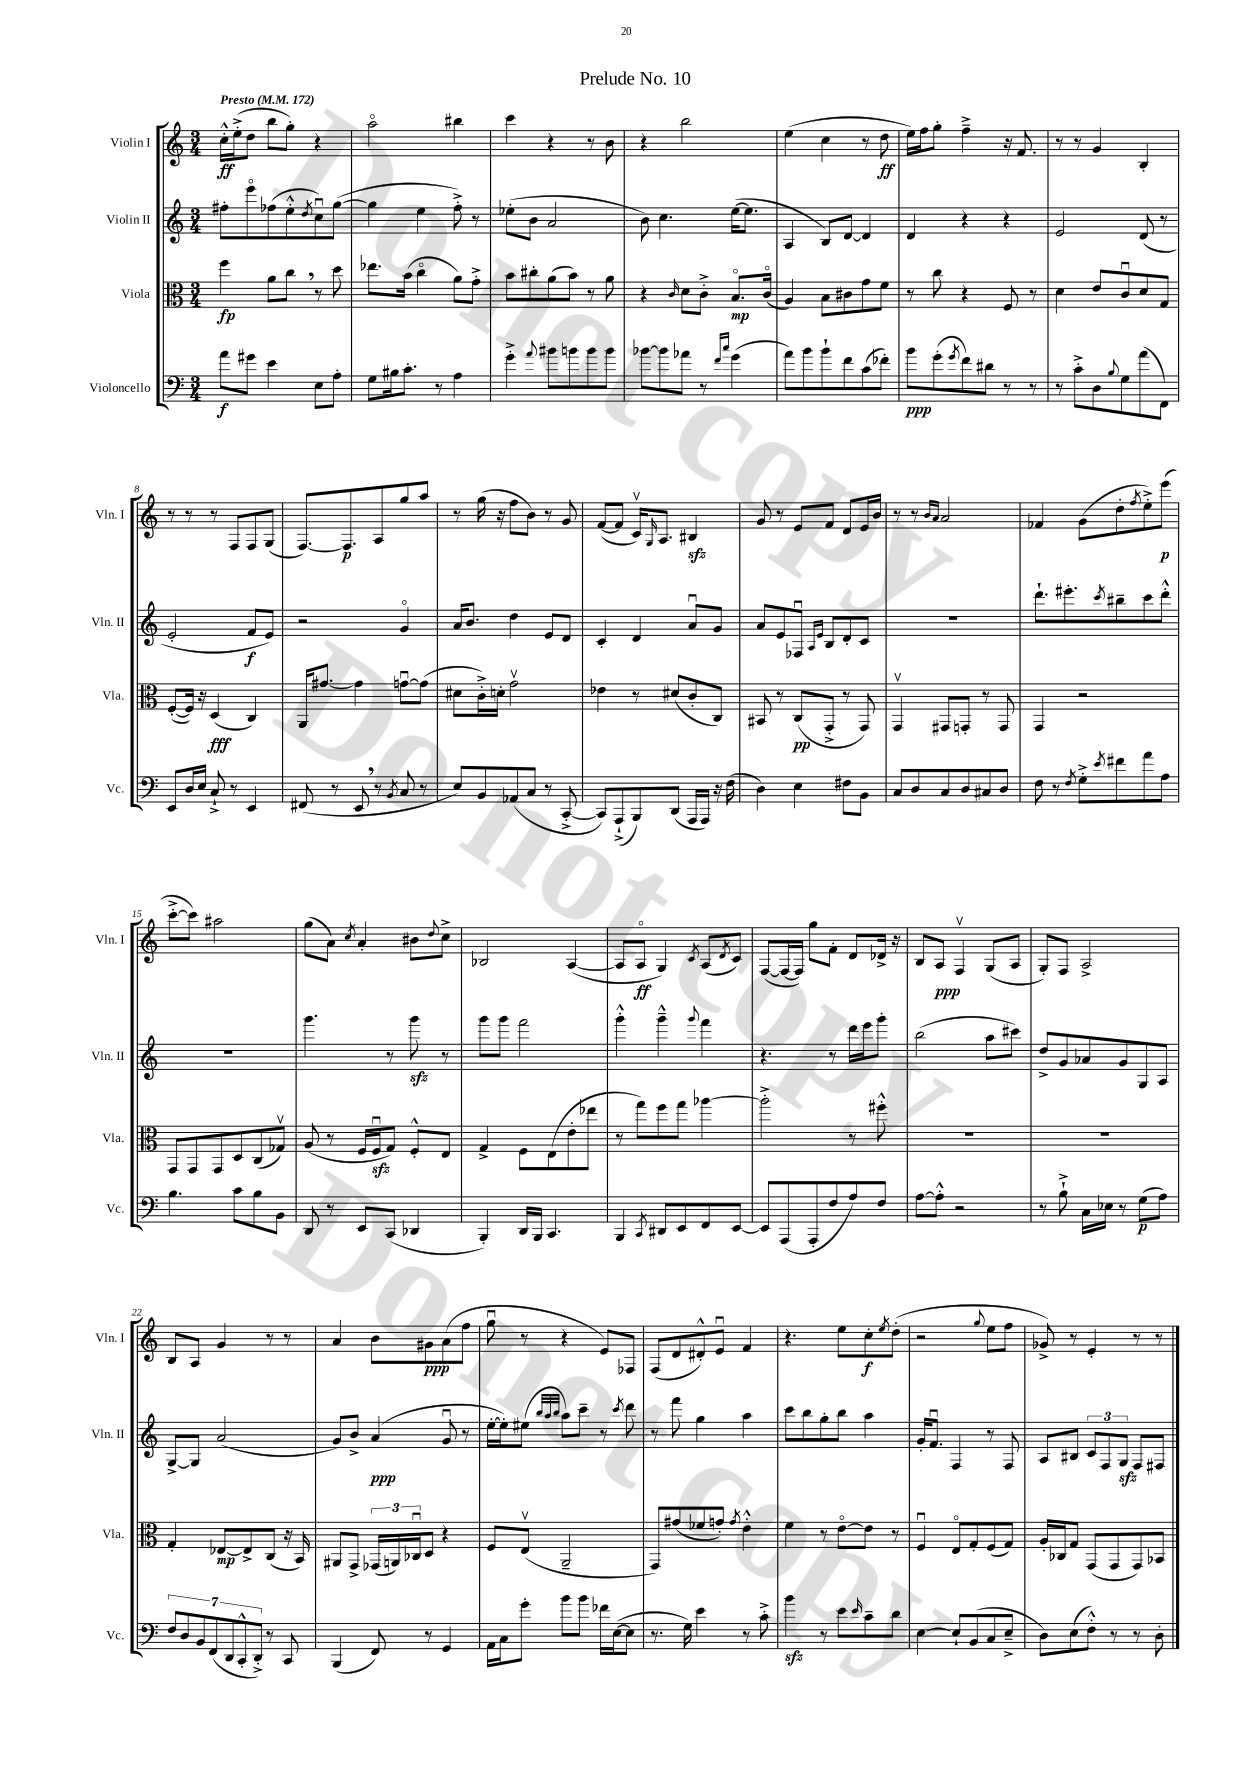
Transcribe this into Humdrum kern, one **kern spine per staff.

**kern	**dynam	**kern	**dynam	**kern	**dynam	**kern	**dynam
*part4	*part4	*part3	*part3	*part2	*part2	*part1	*part1
*staff4	*staff4	*staff3	*staff3	*staff2	*staff2	*staff1	*staff1
*I"Violoncello	*	*I"Viola	*	*I"Violin II	*	*I"Violin I	*
*I'Vc.	*	*I'Vla.	*	*I'Vln. II	*	*I'Vln. I	*
*clefF4	*	*clefC3	*	*clefG2	*	*clefG2	*
*k[]	*	*k[]	*	*k[]	*	*k[]	*
*M3/4	*	*M3/4	*	*M3/4	*	*M3/4	*
*MM172	*	*MM172	*	*MM172	*	*MM172	*
=1	=1	=1	=1	=1	=1	=1	=1
!	!	!	!	!	!	!LO:TX:a:B:t=Presto	!
8a\L	f	4ff\	fp	8ff#X'\L	.	16cc'^^\LL	ff
.	.	.	.	.	.	(16ee'^\J	.
8g#X\J	.	.	.	8eee\	.	8dd\J	.
4e\	.	8a\L	.	(8ff-X\	.	8bb\L	.
.	.	8cc,\J	.	8ee'^^\	.	8gg'\J)	.
.	.	.	.	8qdd/	.	.	.
8E\L	.	8r	.	8ccu\)	.	4r	.
8A'\J	.	8dd\	.	([8gg\J	.	.	.
=2	=2	=2	=2	=2	=2	=2	=2
8G\L	.	8.ee-X\L	.	4gg\]	.	2aa\	.
16B#X\k	.	.	.	.	.	.	.
8.c'\J	.	(16b\Jk	.	.	.	.	.
.	.	4cc\	.	4ee\	.	.	.
8r	.	.	.	.	.	.	.
4A\	.	8a\L)	.	8ff'^\)	.	4bb#X\	.
.	.	8g'^\J	.	8r	.	.	.
=3	=3	=3	=3	=3	=3	=3	=3
4g'^\	.	8b\L	.	(8ee-X'\L	.	4ccc\	.
.	.	8cc#X'\	.	8b\J	.	.	.
8qqa/	.	.	.	.	.	.	.
8b#X\L	.	(8a\	.	2a/	.	4r	.
8bn\	.	8b\J)	.	.	.	.	.
8b\	.	8r	.	.	.	8r	.
8b\J	.	8a\	.	.	.	8b\	.
=4	=4	=4	=4	=4	=4	=4	=4
[8b-X\L	.	4r	.	8b\)	.	4r	.
8b-\]	.	.	.	4.cc\	.	.	.
.	.	16qqc/	.	.	.	.	.
8a-X\J	.	8d\L	.	.	.	2bb\	.
8r	.	8c'^\J	.	.	.	.	.
16qqf/LL	.	.	.	.	.	.	.
16qqcc/JJ	.	.	.	.	.	.	.
(4g\	.	8.B/L	mp	([16ee\KL	.	.	.
.	.	.	.	8.ee\J]	.	.	.
.	.	(16c/Jk	.	.	.	.	.
=5	=5	=5	=5	=5	=5	=5	=5
8a\L)	.	4A/)	.	4A/	.	(4ee\	.
8b\	.	.	.	.	.	.	.
8b`\	.	8B\L	.	8B/L)	.	4cc\	.
8f\	.	8c#X\	.	[8d/J	.	.	.
(8c\	.	8g\	.	4d/]	.	8r	.
8f-X'\J)	.	8f\J	.	.	.	8dd\	ff
=6	=6	=6	=6	=6	=6	=6	=6
8b\L	ppp	8r	.	4d/	.	16ee\LL)	.
.	.	.	.	.	.	16ff\J	.
(8g'\	.	8cc\	.	.	.	8gg'\J	.
8qg/	.	.	.	.	.	.	.
8f\)	.	4r	.	4r	.	4ff~^\	.
8d#X\J	.	.	.	.	.	.	.
8r	.	8F/	.	4r	.	16r	.
.	.	.	.	.	.	8.f/	.
8r	.	8r	.	.	.	.	.
=7	=7	=7	=7	=7	=7	=7	=7
8r	.	4d\	.	2e/	.	8r	.
8c'^\L	.	.	.	.	.	8r	.
8D\	.	8e/L	.	.	.	4g/	.
8qqB/	.	.	.	.	.	.	.
8G\	.	8cu/	.	.	.	.	.
(8a\	.	8d/	.	(8d/	.	4B'/	.
8FF\J)	.	8G/J	.	8r	.	.	.
!!LO:LB:g=z
=8	=8	=8	=8	=8	=8	=8	=8
8EE/L	.	([8F'/L	.	2e'/	.	8r	.
16D/L	.	16F/Jk])	.	.	.	8r	.
16E/JJ	.	16r	.	.	.	.	.
8C`^/	.	(4D/	fff	.	.	8r	.
8r	.	.	.	.	.	8F/L	.
4EE/	.	4C/)	.	8f/L	f	8F/	.
.	.	.	.	8e/J)	.	(8G/J	.
=9	=9	=9	=9	=9	=9	=9	=9
(8FF#X/	.	16AA/KL	.	2r	.	[8.F/L)	.
.	.	[8.g#X/J	.	.	.	.	.
8r	.	.	.	.	.	.	.
.	.	.	.	.	.	8.F/]	p
8EE,/	.	4g#\]	.	.	.	.	.
8r	.	.	.	.	.	8A/	.
8qBB/	.	.	.	.	.	.	.
8C/	.	[8gnu\L	.	4g/	.	8gg/	.
8r	.	(8g\J]	.	.	.	8aa/J	.
=10	=10	=10	=10	=10	=10	=10	=10
8E/L)	.	8d#X\L	.	16a/KL	.	8r	.
.	.	.	.	8.b/J	.	.	.
8BB/	.	16c'^\L)	.	.	.	(16gg\	.
.	.	16dn'\JJ	.	.	.	16r	.
(8AA-X/	.	2gv\	.	4dd\	.	8ff\L	.
8C/J	.	.	.	.	.	8b\J)	.
8r	.	.	.	8e/L	.	8r	.
[8CC'^/	.	.	.	8d/J	.	8g/	.
=11	=11	=11	=11	=11	=11	=11	=11
8CC/L])	.	4e-X\	.	4c'/	.	([8f/L	.
(8AAA`^/	.	.	.	.	.	8f/J]	.
8BBB/)	.	8r	.	4d/	.	16cv/KL)	.
.	.	.	.	.	.	16qqG/	.
.	.	.	.	.	.	8.A/J	.
(8DD/J	.	(8d#X/L	.	.	.	.	.
16AAA/LL	.	8c'/	.	8au/L	.	4B#Xzz/	.
16AAA/JJ)	.	.	.	.	.	.	.
16r	.	8C/J)	.	8g/J	.	.	.
(16F\	.	.	.	.	.	.	.
=12	=12	=12	=12	=12	=12	=12	=12
4D\)	.	8BB#X/	.	8a/L	.	8g/	.
.	.	8r	.	8e/	.	8r	.
4E\	.	(8C/L	pp	8F-Xu/J	.	8e/L	.
.	.	.	.	16qqA/LL	.	.	.
.	.	.	.	16qqe/JJ	.	.	.
.	.	8GG'^/J	.	8B/L	.	8f/J	.
8F#X\L	.	8r	.	8d'/	.	8d/L	.
8BB\J	.	8GG/)	.	8c/J	.	16e/L	.
.	.	.	.	.	.	16b/JJ	.
=13	=13	=13	=13	=13	=13	=13	=13
8C/L	.	4GGv/	.	2.r	.	8r	.
8D/	.	.	.	.	.	8r	.
.	.	.	.	.	.	16qqb/LL	.
.	.	.	.	.	.	16qqa/JJ	.
8C/	.	8GG#X/L	.	.	.	2a/	.
8D/	.	8GGn'/J	.	.	.	.	.
8C#X/	.	8r	.	.	.	.	.
8D/J	.	8GG/	.	.	.	.	.
=14	=14	=14	=14	=14	=14	=14	=14
8F\	.	4GG/	.	8.ddd`\L	.	4f-X/	.
8r	.	.	.	.	.	.	.
.	.	.	.	8.eee#X'\	.	.	.
8qF/	.	.	.	.	.	.	.
8G'^\L	.	2r	.	.	.	(8g\L	.
8qe/	.	.	.	8qccc/	.	.	.
8f#X\	.	.	.	8bb#X~\	.	8dd'\	.
.	.	.	.	.	.	8qff/	.
8a\	.	.	.	8ccc\	.	8ee'^\)	.
8A\J	.	.	.	8ddd'^^\J	.	(8eee\J	p
!!LO:LB:g=z
=15	=15	=15	=15	=15	=15	=15	=15
4.B\	.	8GG/L	.	2.r	.	[8ccc'^\L	.
.	.	8GG/	.	.	.	8ccc\J])	.
.	.	8GG/	.	.	.	2aa#X\	.
8c\L	.	8D/	.	.	.	.	.
8B\	.	(8C/	.	.	.	.	.
8BB\J	.	8G-Xv/J)	.	.	.	.	.
=16	=16	=16	=16	=16	=16	=16	=16
8DD/	.	(8A/	.	4.ggg\	.	(8gg\L	.
8r	.	8r	.	.	.	8a\J)	.
.	.	.	.	.	.	8qcc/	.
8EE/L	.	16F/LL	.	.	.	4a'/	.
.	.	16Fzzu/J	.	.	.	.	.
(8CC/J	.	8G/J)	.	8r	.	.	.
4DD-X/	.	8F'^^/L	.	8gggzz\	.	8b#X\L	.
.	.	.	.	.	.	8qqdd/	.
.	.	8E/J	.	8r	.	8cc^\J	.
=17	=17	=17	=17	=17	=17	=17	=17
4BBB'/)	.	4G^/	.	8ggg\L	.	2B-X/	.
.	.	.	.	8ggg\J	.	.	.
16DD/LL	.	8F\L	.	2fff\	.	.	.
16BBB/JJ	.	.	.	.	.	.	.
4.CC/	.	(8E\	.	.	.	.	.
.	.	8e'\	.	.	.	([4A/	.
.	.	8ee-X\J	.	.	.	.	.
=18	=18	=18	=18	=18	=18	=18	=18
4BBB/	.	8r	.	4ggg'^^\	.	8A/L]	.
.	.	8gg\L)	.	.	.	8A/J	ff
8qCC/	.	.	.	.	.	.	.
8DD#X/L	.	8ff\	.	4ggg~^^\	.	4G/)	.
8EE/	.	8gg\J	.	.	.	.	.
.	.	.	.	8qqggg/	.	8qc/	.
8FF/	.	[4aa-X\	.	4fff\	.	(8A/L	.
.	.	.	.	.	.	8qd/	.
[8EE/J	.	.	.	.	.	8c/J)	.
=19	=19	=19	=19	=19	=19	=19	=19
8EE/L]	.	2aa-'^\]	.	4.r	.	([8F/L	.
(8AAA/	.	.	.	.	.	16F/L_	.
.	.	.	.	.	.	16F/JJ])	.
8AAA'/	.	.	.	.	.	8gg\L	.
8F/	.	.	.	8r	.	8f'\J	.
8A/)	.	8r	.	16ddd\LL	.	8d/L	.
.	.	.	.	16eee\J	.	.	.
8F/J	.	8ff#X'^^\	.	8ggg'\J	.	16d-X^/Jk	.
.	.	.	.	.	.	16r	.
=20	=20	=20	=20	=20	=20	=20	=20
[8A\L	.	2.r	.	(2bb\	.	8B/L	.
8A'^^\J]	.	.	.	.	.	8A/J	ppp
2r	.	.	.	.	.	4Fv/	.
.	.	.	.	8aa\L	.	(8G/L	.
.	.	.	.	8ccc#X\J)	.	8A/J	.
=21	=21	=21	=21	=21	=21	=21	=21
8r	.	2.r	.	8dd^/L	.	8G'/L)	.
8B`^\	.	.	.	8g/	.	8F/J	.
16C\LL	.	.	.	8a-X/	.	2A^/	.
16E-X\JJ	.	.	.	.	.	.	.
8r	.	.	.	8g/	.	.	.
(8G\L	p	.	.	8G/	.	.	.
8A\J)	.	.	.	8A/J	.	.	.
!!LO:LB:g=z
=22	=22	=22	=22	=22	=22	=22	=22
14F/L	.	4G'/	.	[8G^/L	.	8B/L	.
14D/	.	.	.	.	.	.	.
.	.	.	.	8G/J]	.	8A/J	.
14BB/	.	.	.	.	.	.	.
(14FF/	.	.	.	.	.	.	.
.	.	[8E-X/L	mp	(2a/	.	4g/	.
14DD/	.	.	.	.	.	.	.
14CC'^^/	.	.	.	.	.	.	.
.	.	8E-^/]	.	.	.	.	.
14DD'^/J)	.	.	.	.	.	.	.
8r	.	(8C/J	.	.	.	8r	.
8CC/	.	16r	.	.	.	8r	.
.	.	16BB/)	.	.	.	.	.
=23	=23	=23	=23	=23	=23	=23	=23
(4BBB/	.	8AA#X/L	.	8g/L)	.	4a/	.
.	.	8GG^/J	.	8b^/J	.	.	.
8FF/)	.	(24GG-X/LL	.	(4a/	ppp	8b\L	.
.	.	24AAn/)	.	.	.	.	.
.	.	24C-Xu/J	.	.	.	.	.
8r	.	8D/J	.	.	.	8g#X\	ppp
4GG/	.	4r	.	8gu/	.	(8a\	.
.	.	.	.	8r	.	8ff\J	.
=24	=24	=24	=24	=24	=24	=24	=24
16AA\LL	.	8F/L	.	[16ee'\LL	.	8ggu\	.
16C\J	.	.	.	16ee'\J])	.	.	.
8g'\J	.	(8Ev/J	.	(8ee#X\J	.	8r	.
.	.	.	.	32qqbb/LLL	.	.	.
.	.	.	.	32qqaa/	.	.	.
.	.	.	.	32qqbb/JJJ	.	.	.
8b\L	.	2AA~/	.	8aa\L)	.	4r	.
8b\J	.	.	.	8ccc~\J	.	.	.
16f-X\LL	.	.	.	8r	.	8e/L)	.
([16E\J	.	.	.	.	.	.	.
.	.	.	.	8qccc/	.	.	.
8E\J]	.	.	.	8ddd\	.	8F-X/J	.
=25	=25	=25	=25	=25	=25	=25	=25
8.r	.	8GG/L)	.	8r	.	(8F/L	.
.	.	(8g#X/	.	8fff\	.	8d/	.
16G\)	.	.	.	.	.	.	.
4e\	.	8f-X/	.	4gg\	.	8d#X'^^/)	.
.	.	8gn'/J)	.	.	.	8eu/J	.
.	.	8qg/	.	.	.	.	.
8r	.	4e'^^\	.	4aa\	.	4f/	.
8c'^\	.	.	.	.	.	.	.
=26	=26	=26	=26	=26	=26	=26	=26
4bzz\	.	4f\	.	8ccc\L	.	4.r	.
.	.	.	.	8bb\	.	.	.
8r	.	8r	.	8gg'\	.	.	.
8e\L	.	[8e\L	.	8bb\J	.	8ee\L	.
16qqe/	.	.	.	.	.	.	.
8c~\	.	8e\J]	.	4aa\	.	8cc'\	f
.	.	.	.	.	.	8qee/	.
8d\J	.	8r	.	.	.	(8dd'\J	.
=27	=27	=27	=27	=27	=27	=27	=27
[4E\	.	4Fu/	.	16g'/KL	.	2r	.
.	.	.	.	8.fu/J	.	.	.
8E`/L]	.	8E/L	.	4F/	.	.	.
(8BB/	.	8G'/	.	.	.	.	.
.	.	.	.	.	.	8qqgg/	.
8C/	.	(8F/	.	8r	.	8ee\L	.
8E~^/J	.	8G/J)	.	8F/	.	8ff\J	.
=28	=28	=28	=28	=28	=28	=28	=28
8D\L)	.	16A'/LL	.	8A/L	.	8g-X^/)	.
.	.	16C-X/J	.	.	.	.	.
(8E\	.	8G/J	.	8B#X/J	.	8r	.
8F'^^\J)	.	(8GG/L	.	12c/L	.	4e'/	.
.	.	.	.	12F/	.	.	.
8r	.	8GG/	.	.	.	.	.
.	.	.	.	12Gzz/J	.	.	.
8r	.	8GG/)	.	8F/L	.	8r	.
8D'\	.	8BB-X/J	.	8F#X/J	.	8r	.
==	==	==	==	==	==	==	==
*-	*-	*-	*-	*-	*-	*-	*-
